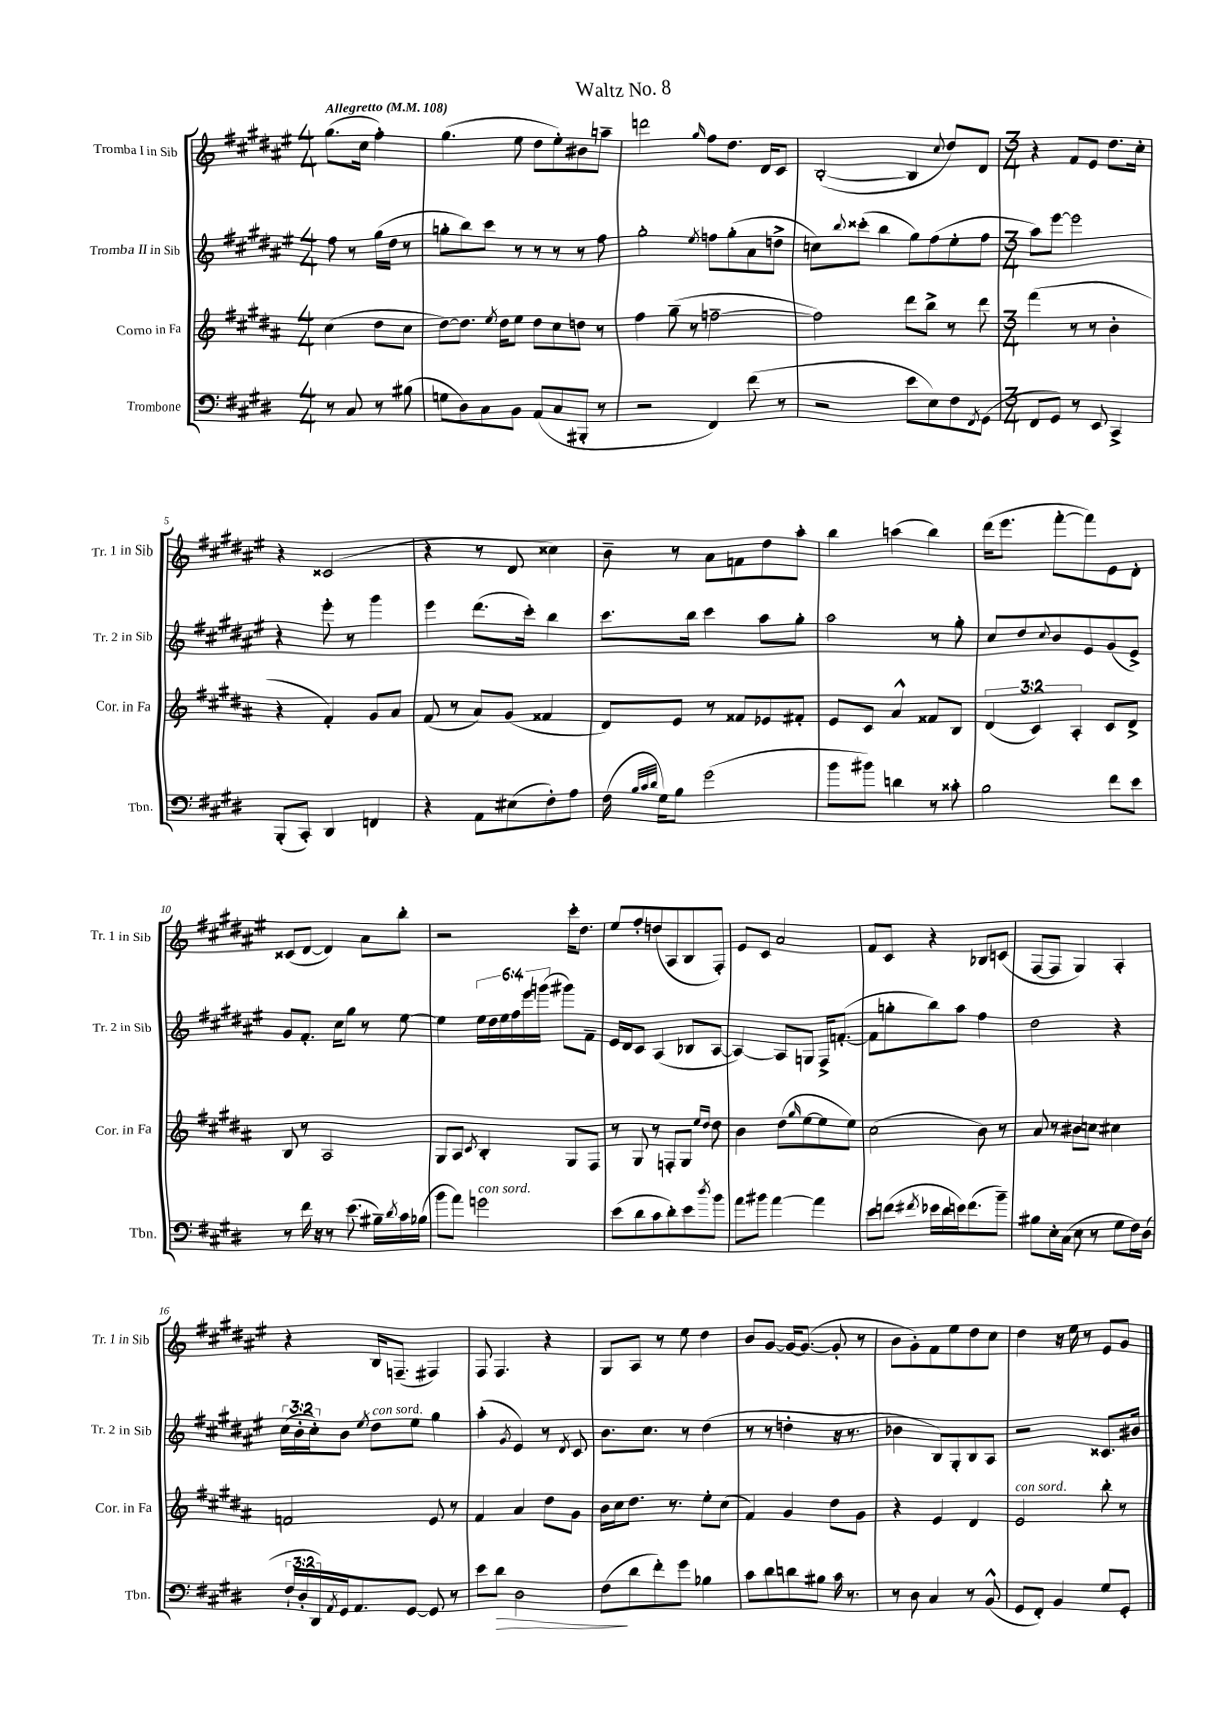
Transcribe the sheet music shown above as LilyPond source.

\header { title = "Waltz No. 8" }
<<
\new StaffGroup <<
\new Staff = "s0" \with { instrumentName = "Tromba I in Sib" shortInstrumentName = "Tr. 1 in Sib" } {
    \clef treble \key fis \major \numericTimeSignature \time 4/4 \partial 2 \tempo "Allegretto" 4 = 108
    gis''8.( cis''16 fis''4-.) |
    gis''4.( eis''8 dis''8 eis''8-.) bis'8 a''8-- |
    d'''2 \grace { gis''16 } fis''8 dis''8. dis'16 cis'8 |
    b2~-.( b4 \appoggiatura { cis''8 } dis''8) dis'8 |
    \numericTimeSignature \time 3/4 r4 fis'8 eis'8 dis''8. cis''16-. |
    r4 cisis'2( |
    r4 r8 dis'8 cisis''4) |
    b'8-- r8 ais'8 f'8 dis''8 ais''8-. |
    b''4 a''4( b''4) |
    dis'''16( eis'''8. fis'''8~-. fis'''8) eis'8 dis'8-. |
    cisis'8( dis'8~ dis'4) ais'8 b''8-. |
    r2 cis'''16-. dis''8. |
    eis''8 fis''8-. d''8( ais8 b8 fis8-.) |
    eis'8 cis'8 ais'2 |
    fis'8 cis'8 r4 bes8 c'8( |
    fis8~ fis8 gis4) ais4-. |
    r4 b16 f8.--( fis4) |
    fis8 fis4. r4 |
    gis8 ais8 r8 eis''8 dis''4 |
    b'8 gis'8~ gis'16~ gis'8.~( gis'8-. r8 |
    b'8 gis'8-.) fis'8 eis''8 dis''8 cis''8 |
    dis''4 r16 eis''16 r8 eis'8 gis'8 \bar "|." |
}
\new Staff = "s1" \with { instrumentName = "Tromba II in Sib" shortInstrumentName = "Tr. 2 in Sib" } {
    \clef treble \key fis \major \numericTimeSignature \time 4/4 \override Staff.TupletNumber.text = #tuplet-number::calc-fraction-text \partial 2
    fis''8 r8 gis''16( dis''16 r8 |
    g''8-. b''8) cis'''8 r8 r8 r8 r8 fis''8 |
    gis''2-. \acciaccatura { eis''8 } f''8 gis''8-.( ais'8 d''8-> |
    c''8) \appoggiatura { b''8 } cisis'''8-.( b''4 gis''8) fis''8( eis''8-. fis''8 |
    \numericTimeSignature \time 3/4 ais''8) eis'''8~ eis'''2 |
    r4 eis'''8-. r8 gis'''4 |
    eis'''4 dis'''8.( cis'''16-.) b''4 |
    cis'''8. b''16 cis'''4 ais''8 gis''8-. |
    ais''2 r8 gis''8-. |
    cis''8 dis''8 \appoggiatura { cis''8 } b'8 eis'8 gis'8( eis'8->) |
    gis'8 fis'8.-. cis''16 gis''8 r8 eis''8~ |
    eis''4 \tuplet 6/4 { eis''16 dis''16 eis''16 fis''16 eis'''16 g'''16( } gis'''8) fis'8-- |
    eis'16 dis'16 cis'8 ais4( bes8 ais8~ |
    ais4~) ais8 g8 fis16-> f'8.~-.( |
    f'8 g''8-. b''8) ais''8 fis''4 |
    dis''2 r4 |
    \tuplet 3/2 { cis''16( b'16-. cis''16-.) } b'8 \acciaccatura { eis''8 } dis''8^\markup { \italic "con sord." } eis''8 gis''4 |
    ais''4-.( \acciaccatura { gis'8 } eis'4) r8 \acciaccatura { dis'8 } cis'8 |
    b'8. cis''8. r8 dis''4( |
    r8 r8 d''4-. r16 r8. |
    bes'4 b8) gis8-. b8 ais8 |
    r2 cisis'8. bis'16 \bar "|." |
}
\new Staff = "s2" \with { instrumentName = "Corno in Fa" shortInstrumentName = "Cor. in Fa" } {
    \clef treble \key b \major \numericTimeSignature \time 4/4 \override Staff.TupletNumber.text = #tuplet-number::calc-fraction-text \partial 2
    cis''4( dis''8 cis''8 |
    dis''8~) dis''8. \acciaccatura { e''8 } dis''16 e''8 dis''8 cis''8 d''8 r8 |
    fis''4 gis''8--( r8 f''2~-- |
    f''2) dis'''8 b''8-> r8 dis'''8 |
    \numericTimeSignature \time 3/4 fis'''4( r8 r8 b'4-. |
    r4 fis'4-.) gis'8 ais'8 |
    fis'8( r8 ais'8) gis'8( fisis'4 |
    dis'8) e'8 r8 fisis'8 ees'8 fis'8-. |
    e'8 cis'8 ais'4-^ fisis'8 b8 |
    \tuplet 3/2 { dis'4( cis'4) ais4-. } cis'8 dis'8-> |
    b8 r8 ais2 |
    gis8 ais8 \acciaccatura { cis'8 } b4-. gis8 fis8 |
    r8 gis8 r8 f8-. gis8 \grace { e''16 dis''16 } dis''8 |
    b'4 dis''8( \grace { gis''16 } e''8~ e''8 e''8) |
    cis''2( b'8) r8 |
    ais'8 r8 bis'8 c''8 cis''4 |
    f'2 e'8 r8 |
    fis'4 ais'4 dis''8 gis'8 |
    b'16 cis''16 dis''8. r8. e''8-. cis''8( |
    fis'4) gis'4 dis''8 gis'8 |
    r4 e'4 dis'4 |
    e'2^\markup { \italic "con sord." } b''8-. r8 \bar "|." |
}
\new Staff = "s3" \with { instrumentName = "Trombone" shortInstrumentName = "Tbn." } {
    \clef bass \key e \major \numericTimeSignature \time 4/4 \override Staff.TupletNumber.text = #tuplet-number::calc-fraction-text \partial 2
    r8 cis8 r8 bis8( |
    g8 dis8) cis8 b,8 a,8( cis8 bis,,8-. r8 |
    r2 fis,4) fis'8( r8 |
    r2 e'8 e8) fis8 \acciaccatura { fis,8 } gis,8( |
    \numericTimeSignature \time 3/4 fis,8 gis,8) r8 e,8 cis,4-> |
    b,,8-.( cis,8-.) dis,4 f,4 |
    r4 a,8 eis8( fis8-.) a8 |
    fis16( \grace { b32 cis'32 dis'32 } gis16) b8 gis'2( |
    b'8 bis'8) d'4 r8 cisis'8-. |
    b2 fis'8 e'8 |
    r8 fis'16 r16 r8 e'8.( bis16--) \acciaccatura { dis'8 } cis'16 bes16( |
    b'8 a'8) g'2^\markup { \italic "con sord." } |
    e'8( dis'8 cis'8 dis'8-.) e'8 \acciaccatura { dis''8 } b'8 |
    a'8 bis'8 a'4~ a'4 |
    e'8 f'8( \acciaccatura { fis'8 } ees'16 dis'16 e'16) fis'8.( b'8--) |
    bis8 e16-. cis16( e8 r8 gis8 fis16) dis16( |
    \tuplet 3/2 { fis16-! dis16-. dis,16) } \acciaccatura { a,8 } gis,16 a,8. gis,8~ gis,8 r8 |
    e'8 dis'8\> dis2 |
    fis8\!( dis'8 fis'8-.) gis'8 bes4 |
    cis'8 dis'8 d'8 bis8 cis'16 r8. |
    r8 dis8 cis4 r8 b,8-^( |
    gis,8 fis,8-.) b,4 gis8 gis,8-. \bar "|." |
}
>>
>>
